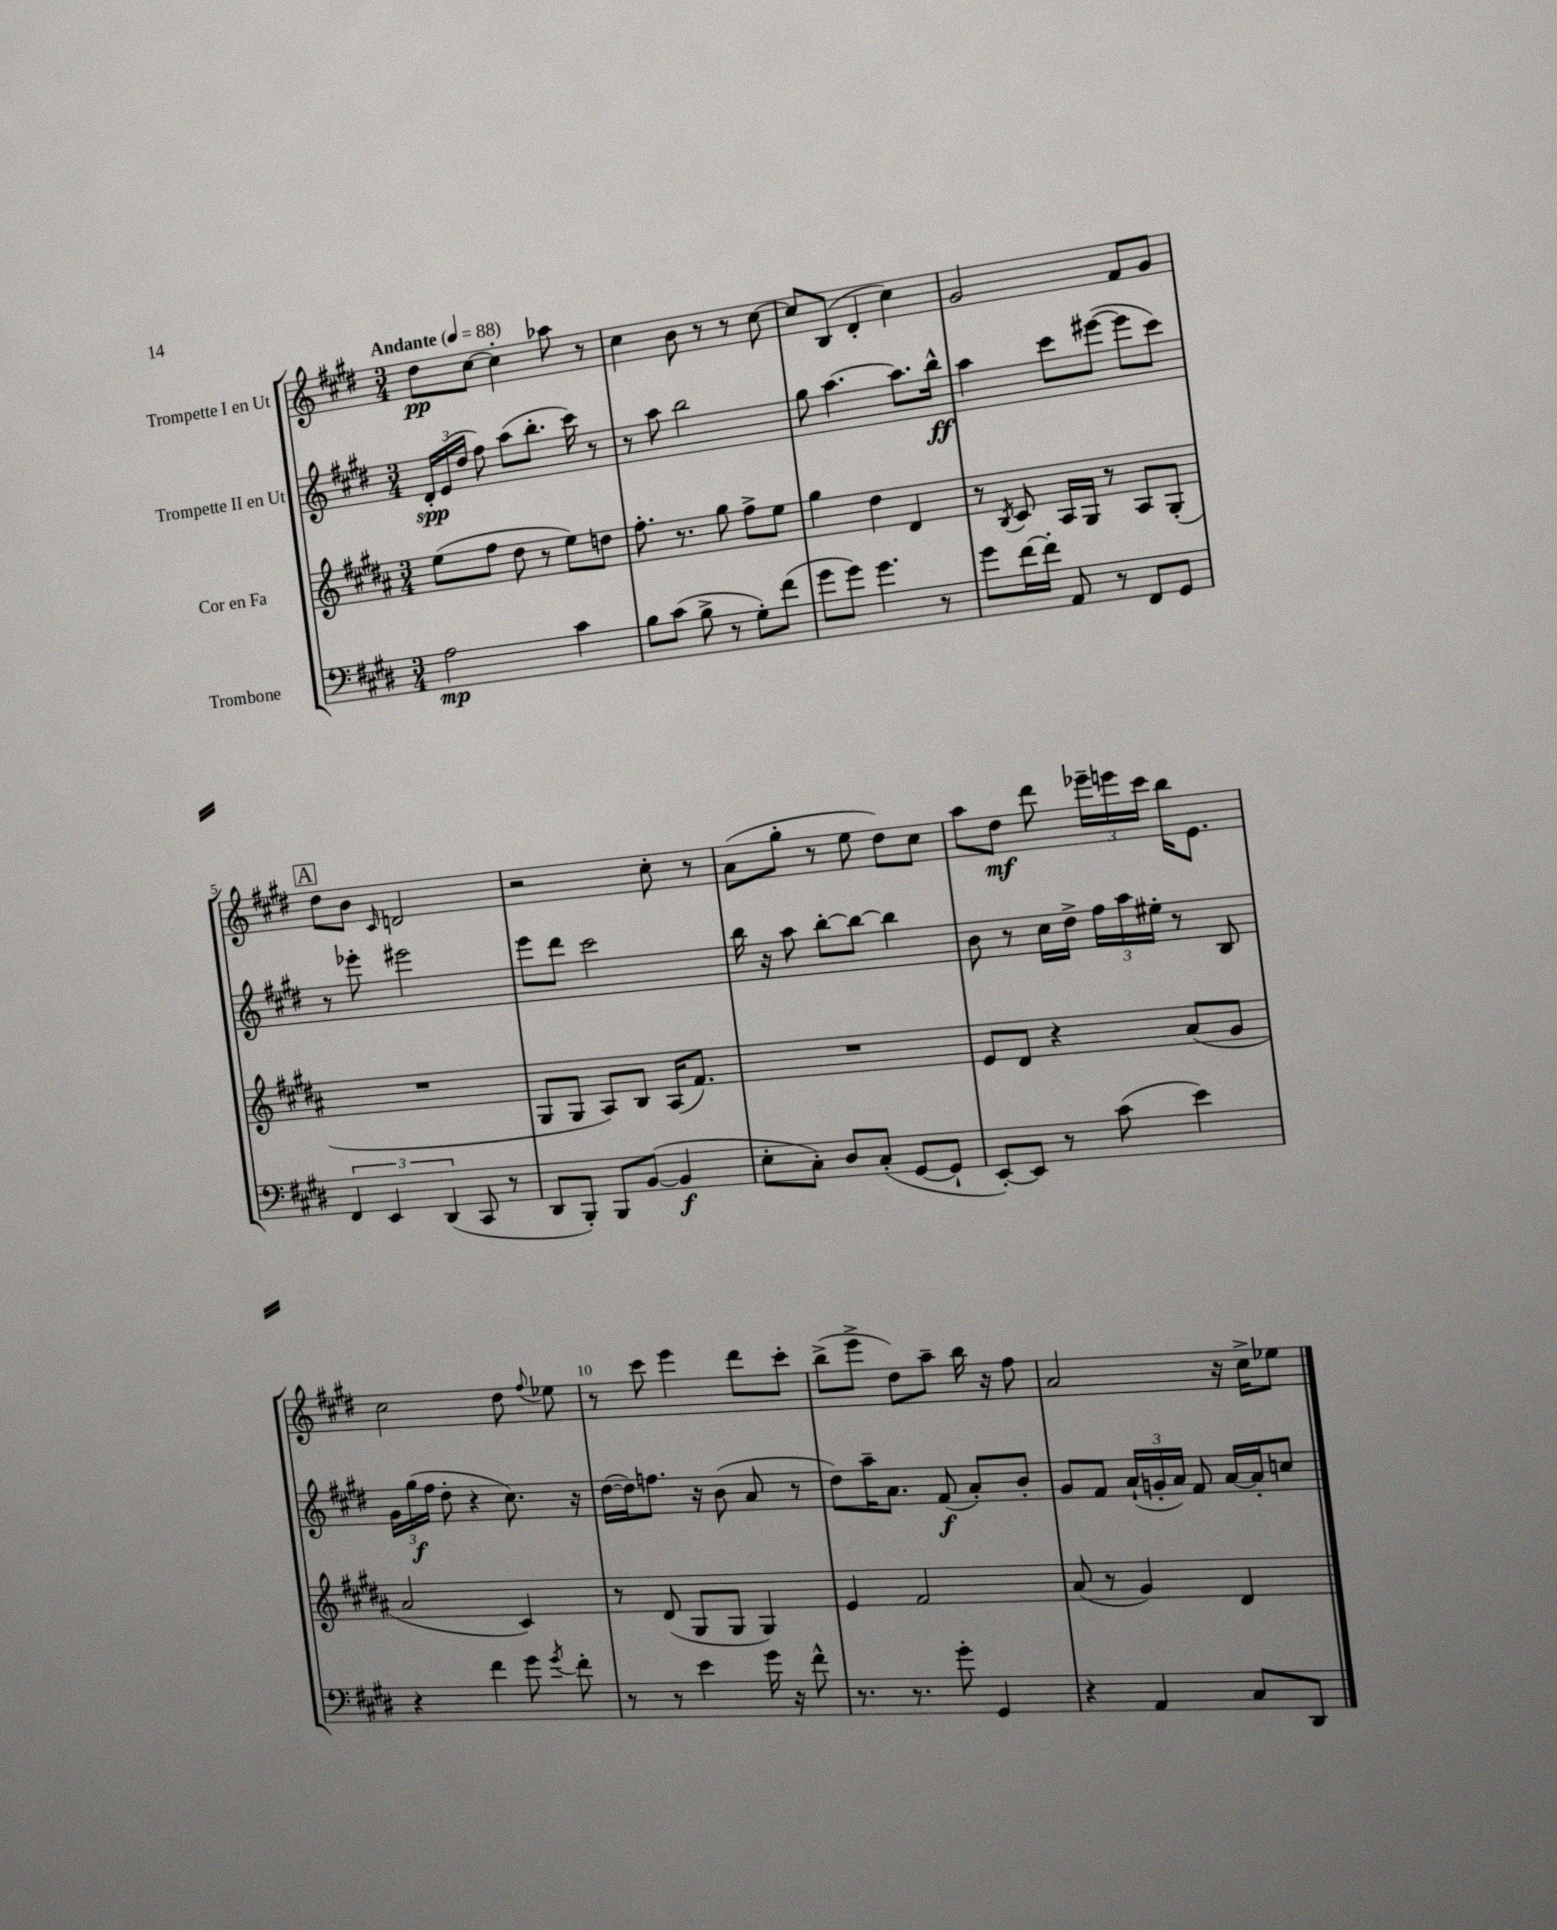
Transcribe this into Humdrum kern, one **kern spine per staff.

**kern	**kern	**kern	**kern
*staff4	*staff3	*staff2	*staff1
*clefF4	*clefG2	*clefG2	*clefG2
*k[f#c#g#d#]	*k[f#c#g#d#a#]	*k[f#c#g#d#]	*k[f#c#g#d#]
*M3/4	*M3/4	*M3/4	*M3/4
*MM88	*MM88	*MM88	*MM88
2A\	(8ee\L	24d#'/LL	8dd#\L
.	.	(24e/	.
.	.	24dd#/JJ	.
.	8ff#\J	8ff#\)	[8cc#\J
.	8dd#\	(8aa\L	4cc#'\]
.	8r	8.bb'\J	.
4c#\	8ee\L)	.	8aa-\
.	.	16ccc#\)	.
.	8dd\J	8r	8r
=	=	=	=
8B\L	8.ff#'\	8r	4cc#\
(8c#\J	.	8aa\	.
.	8.r	.	.
8B^\	.	2bb\	8b\
8r	8gg#\	.	8r
8G#'\L)	8ff#^\L	.	8r
(8f#\J	8ee\J	.	[8cc#\
=	=	=	=
8g#\L	4gg#\	8gg#\	8cc#/]L
8g#\J)	.	[4.aa\	(8B/J
4.g#\	4dd#\	.	4d#'/
.	4d#/	8.aa\]L	4cc#\)
8r	.	.	.
.	.	16bb^^\Jk	.
=	=	=	=
8g#\L	8r	4aa\	2g#/
.	8qB/	.	.
[16f#\L	8c#/	.	.
16f#'\]JJ	.	.	.
8AA/	16A#/LL	8ccc#\L	.
.	16G#/JJ	.	.
8r	8r	([8eee#\J	.
8FF#/L	8A#/L	8eee#\]L	8f#/L
8GG#/J	(8G#'/J	8ccc#\J)	8g#/J
=	=	=	=
6FF#/	2.r	8r	8dd#\L
.	.	8eee-'\	8b\J
6EE/	.	.	.
.	.	.	16qqc#/
.	.	2eee#\	2d/
(6DD#/	.	.	.
8CC#/	.	.	.
8r	.	.	.
=	=	=	=
8DD#/L	8G#/L	8eee\L	2r
8BBB'/J)	8G#/J	8ddd#\J	.
8BBB/L	8A#/L)	2ccc#\	.
([8BB/J	8B/J	.	.
4BB/]	(16A#/LK	.	8cc#'\
.	8.f#/J)	.	.
.	.	.	8r
=	=	=	=
8E'\L	2.r	16bb\	(8a\L
.	.	16r	.
8C#'\J)	.	8aa\	8gg#'\J
8D#/L	.	[8bb'\L	8r
(8C#'/J	.	8bb\_J	8ee\
[8GG#/L	.	4bb\]	8dd#\L)
8GG#`/]J	.	.	8cc#\J
=	=	=	=
[8EE'/L)	8e/L	8b\	8aa\L
8EE/]J	8d#/J	8r	8dd#\J
8r	4r	16cc#\LL	8ddd#\
.	.	16dd#^\JJ	.
(8c#\	.	24ff#\LL	24eee-~\LL
.	.	24aa\	24eee\
.	.	24ee#'\JJ	24ccc#\JJ
4e\)	(8a#/L	8r	16bb\LK
.	.	.	8.e\J
.	8g#/J	8B/	.
=	=	=	=
4r	2a#/	24g#\LL	2cc#\
.	.	(24gg#\	.
.	.	24ff#\JJ	.
.	.	8dd#'\	.
4f#\	.	4r	.
8g#\	4c#/)	8.cc#\)	8dd#\
8qg#/	.	.	8qqff#/
8f#'\	.	.	8ee-\
.	.	16r	.
=	=	=	=
8r	8r	([16dd#\LL	8r
.	.	16dd#\]J)	.
8r	(8d#/	8.ff\J	8ccc#\
4e\	8G#/L	.	4eee\
.	.	16r	.
.	8G#/J	(8b\	.
16g#\	4G#/)	8a/	8ddd#\L
16r	.	.	.
8f#^^\	.	8r	8ccc#'\J
=	=	=	=
8.r	4e/	8dd#\L)	(8bb^\L
.	.	16aa~\K	8eee^\J
8.r	.	8.a\J	.
.	2f#/	.	8dd#\L)
8g#'\	.	(8f#/	8aa~\J
4GG#/	.	8a'/L)	16bb\
.	.	.	16r
.	.	8b'/J	8ff#\
=	=	=	=
4r	(8a#/	8g#/L	2a/
.	8r	8f#/J	.
4AA/	4g#/)	(24a`/LL	.
.	.	24g'/	.
.	.	24a/JJ)	.
.	.	8f#/	.
8C#/L	4d#/	[16a/LL	16r
.	.	16a'/]J	16cc#^\LK
8DD#/J	.	8cc/J	8ee-\J
==	==	==	==
*-	*-	*-	*-
